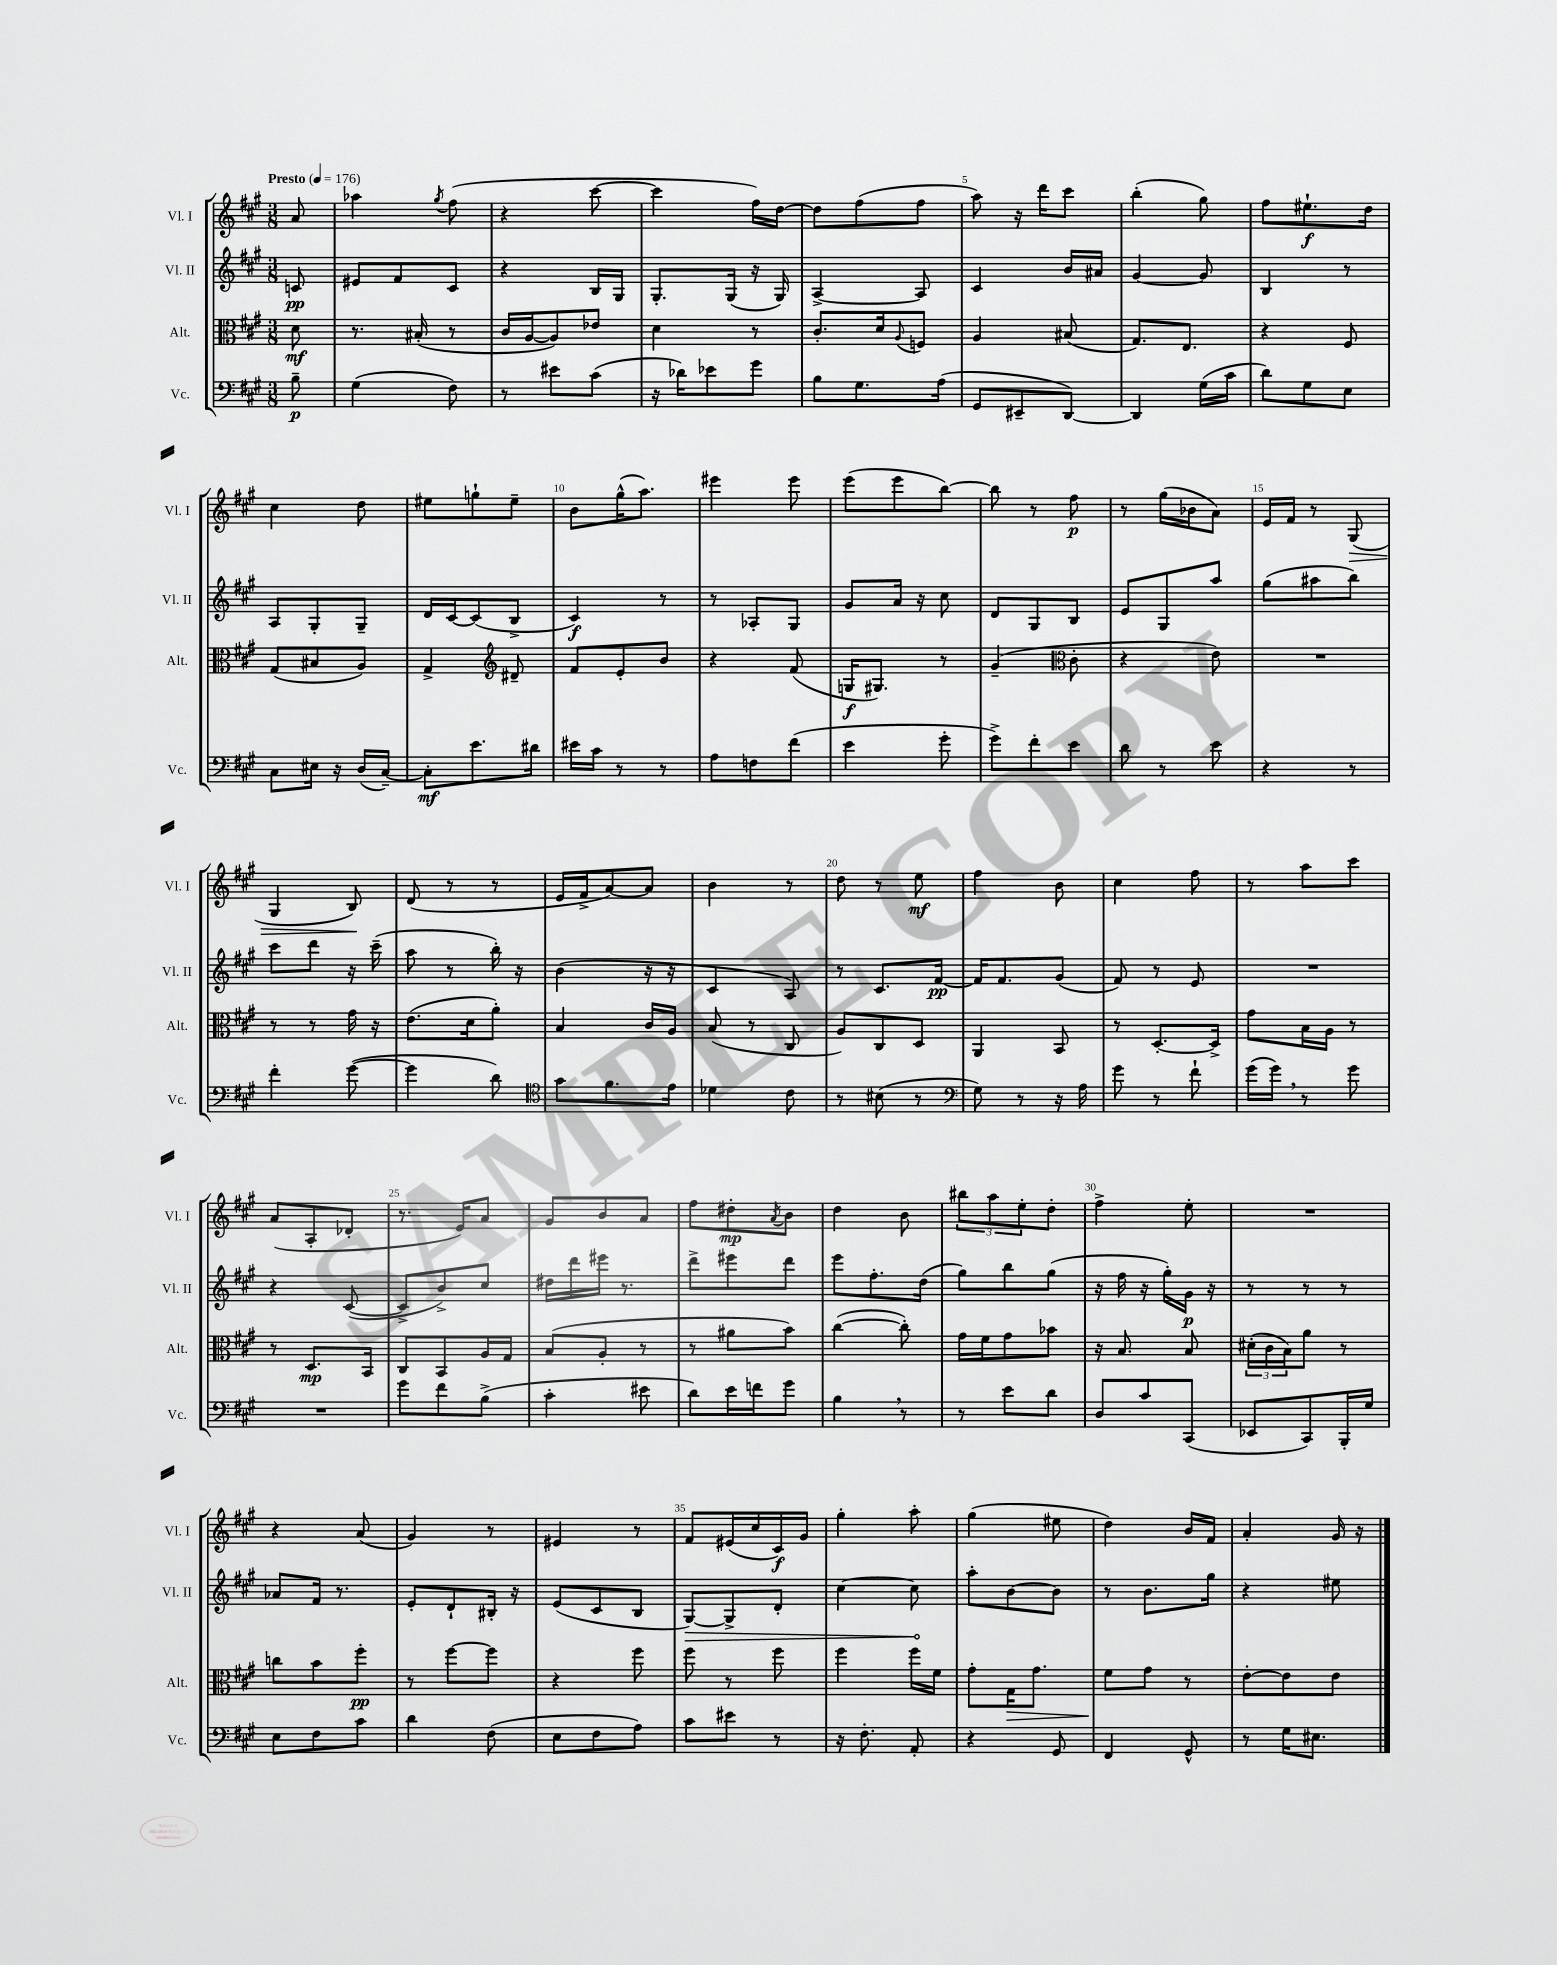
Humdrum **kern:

**kern	**dynam	**kern	**dynam	**kern	**dynam	**kern	**dynam
*part4	*part4	*part3	*part3	*part2	*part2	*part1	*part1
*staff4	*staff4	*staff3	*staff3	*staff2	*staff2	*staff1	*staff1
*I"Vc.	*	*I"Alt.	*	*I"Vl. II	*	*I"Vl. I	*
*I'Vc.	*	*I'Alt.	*	*I'Vl. II	*	*I'Vl. I	*
*clefF4	*	*clefC3	*	*clefG2	*	*clefG2	*
*k[f#c#g#]	*	*k[f#c#g#]	*	*k[f#c#g#]	*	*k[f#c#g#]	*
*M3/8	*	*M3/8	*	*M3/8	*	*M3/8	*
*MM176	*	*MM176	*	*MM176	*	*MM176	*
=	=	=	=	=	=	=	=
!	!	!	!	!	!	!LO:TX:a:B:t=Presto	!
8B~\	p	8d\	mf	8cn/	pp	8a/	.
=1	=1	=1	=1	=1	=1	=1	=1
(4G#\	.	8.r	.	8e#X/L	.	4aa-X\	.
.	.	.	.	8f#/	.	.	.
.	.	(16B#X'/	.	.	.	.	.
.	.	.	.	.	.	8qgg#/	.
8F#\)	.	8r	.	8c#/J	.	(8ff#\	.
=2	=2	=2	=2	=2	=2	=2	=2
8r	.	16c#/LL	.	4r	.	4r	.
.	.	[16A/J	.	.	.	.	.
8e#X\L	.	8A/])	.	.	.	.	.
(8c#\J	.	8e-X/J	.	16B/LL	.	[8ccc#\	.
.	.	.	.	16G#/JJ	.	.	.
=3	=3	=3	=3	=3	=3	=3	=3
16r	.	4d\	.	8.G#'/L	.	4ccc#\]	.
16d-X\KL)	.	.	.	.	.	.	.
8e-X\	.	.	.	.	.	.	.
.	.	.	.	(16G#/Jk	.	.	.
8g#\J	.	8r	.	16r	.	16ff#\LL)	.
.	.	.	.	16G#/)	.	[16dd\JJ	.
=4	=4	=4	=4	=4	=4	=4	=4
8B\L	.	8.c#'/L	.	[4A^/	.	8dd\L]	.
8.G#\	.	.	.	.	.	(8ff#\	.
.	.	16d/k	.	.	.	.	.
.	.	8qqA/	.	.	.	.	.
.	.	8Fn/J	.	8A/]	.	8ff#\J	.
(16A\Jk	.	.	.	.	.	.	.
=5	=5	=5	=5	=5	=5	=5	=5
8GG#/L	.	4A/	.	4c#/	.	8aa\)	.
8EE#X~/	.	.	.	.	.	16r	.
.	.	.	.	.	.	16ddd\KL	.
[8DD/J)	.	(8B#X/	.	16b/LL	.	8ccc#\J	.
.	.	.	.	16a#X/JJ	.	.	.
=6	=6	=6	=6	=6	=6	=6	=6
4DD/]	.	8.G#/L)	.	[4g#/	.	(4bb'\	.
.	.	8.E/J	.	.	.	.	.
(16G#\LL	.	.	.	8g#/]	.	8gg#\)	.
16c#\JJ	.	.	.	.	.	.	.
=7	=7	=7	=7	=7	=7	=7	=7
8d\L)	.	4r	.	4B/	.	8ff#\L	.
8G#\	.	.	.	.	.	8.ee#X`\	f
8E\J	.	8F#/	.	8r	.	.	.
.	.	.	.	.	.	16dd\Jk	.
!!LO:LB:g=z
=8	=8	=8	=8	=8	=8	=8	=8
8C#\L	.	(8G#/L	.	8A/L	.	4cc#\	.
16E#X\Jk	.	8B#X/	.	8G#'/	.	.	.
16r	.	.	.	.	.	.	.
(16D/LL	.	8A/J)	.	8G#~/J	.	8dd\	.
[16C#~/JJ)	.	.	.	.	.	.	.
=9	=9	=9	=9	=9	=9	=9	=9
8C#'\L]	mf	4G#^/	.	16d/LL	.	8ee#X\L	.
.	.	.	.	[16c#/J	.	.	.
8.e\	.	.	.	(8c#/]	.	8ggn`\	.
*	*	*clefG2	*	*	*	*	*
.	.	8d#X~/	.	8B^/J	.	8ee#~\J	.
16d#X\Jk	.	.	.	.	.	.	.
=10	=10	=10	=10	=10	=10	=10	=10
16e#X\LL	.	8f#/L	.	4c#/)	f	8b\L	.
16c#\JJ	.	.	.	.	.	.	.
8r	.	8e'/	.	.	.	(16gg#^^\K	.
.	.	.	.	.	.	8.aa\J)	.
8r	.	8b/J	.	8r	.	.	.
=11	=11	=11	=11	=11	=11	=11	=11
8A\L	.	4r	.	8r	.	4eee#X\	.
8Fn\	.	.	.	8A-X'/L	.	.	.
(8f#\J	.	(8f#/	.	8G#/J	.	8eee#\	.
=12	=12	=12	=12	=12	=12	=12	=12
4e\	.	16Gn/KL	f	8g#/L	.	(8eee\L	.
.	.	8.G#X/J)	.	.	.	.	.
.	.	.	.	16a/Jk	.	8eee\	.
.	.	.	.	16r	.	.	.
8g#'\	.	8r	.	8cc#\	.	[8bb\J)	.
=13	=13	=13	=13	=13	=13	=13	=13
8g#^\L)	.	(4g#~/	.	8d/L	.	8bb\]	.
8f#'\	.	.	.	8G#/	.	8r	.
*	*	*clefC3	*	*	*	*	*
8e\J	.	8c#'\	.	8B/J	.	8ff#\	p
=14	=14	=14	=14	=14	=14	=14	=14
8d\	.	4r	.	8e/L	.	8r	.
8r	.	.	.	8G#/	.	(16gg#\LL	.
.	.	.	.	.	.	16b-X\J	.
8e\	.	8e\)	.	8aa/J	.	8a\J)	.
=15	=15	=15	=15	=15	=15	=15	=15
4r	.	4.r	.	(8gg#\L	.	16e/LL	.
.	.	.	.	.	.	16f#/JJ	.
.	.	.	.	8aa#X\	.	8r	.
!	!	!	!	!	!	!	!LO:HP:b
8r	.	.	.	8bb\J)	.	(8G#/	>
!!LO:LB:g=z
=16	=16	=16	=16	=16	=16	=16	=16
4f#'\	.	8r	.	8ccc#\L	.	4G#/	.
.	.	8r	.	8ddd\J	.	.	.
([8g#\	.	16g#\	.	16r	.	8B/)	.
.	.	16r	.	(16ccc#~\	.	.	.
.	.	.	.	.	.	.	]
=17	=17	=17	=17	=17	=17	=17	=17
4g#\]	.	(8.e\L	.	8aa\	.	(8d/	.
.	.	.	.	8r	.	8r	.
.	.	16d\k	.	.	.	.	.
8d\)	.	8a'\J)	.	16bb'\)	.	8r	.
.	.	.	.	16r	.	.	.
=18	=18	=18	=18	=18	=18	=18	=18
*clefC4	*	*	*	*	*	*	*
8g#\L	.	4B/	.	(4b\	.	16e/LL	.
.	.	.	.	.	.	16f#^/J	.
8.f#\	.	.	.	.	.	[8a/)	.
.	.	16c#/LL	.	16r	.	8a/J]	.
16e\Jk	.	16A/JJ	.	16r	.	.	.
=19	=19	=19	=19	=19	=19	=19	=19
4d-X\	.	(8B/	.	4c#/	.	4b\	.
.	.	8r	.	.	.	.	.
8c#\	.	8C#/	.	8A/)	.	8r	.
=20	=20	=20	=20	=20	=20	=20	=20
8r	.	8A/L)	.	8r	.	8dd\	.
(8B#X\	.	8C#/	.	8.c#/L	.	8r	.
8r	.	8D/J	.	.	.	8ee\	mf
.	.	.	.	[16f#/Jk	pp	.	.
=21	=21	=21	=21	=21	=21	=21	=21
*clefF4	*	*	*	*	*	*	*
8G#\)	.	4AA/	.	16f#/KL]	.	4ff#\	.
.	.	.	.	8.f#/	.	.	.
8r	.	.	.	.	.	.	.
16r	.	8BB/	.	(8g#/J	.	8b\	.
16A\	.	.	.	.	.	.	.
=22	=22	=22	=22	=22	=22	=22	=22
8g#\	.	8r	.	8f#/)	.	4cc#\	.
8r	.	[8.D'/L	.	8r	.	.	.
8f#`\	.	.	.	8e/	.	8ff#\	.
.	.	16D^/Jk]	.	.	.	.	.
=23	=23	=23	=23	=23	=23	=23	=23
(16g#\LL	.	8g#\L	.	4.r	.	8r	.
16g#,\JJ)	.	.	.	.	.	.	.
8r	.	16B\L	.	.	.	8aa\L	.
.	.	16A\JJ	.	.	.	.	.
8g#\	.	8r	.	.	.	8ccc#\J	.
!!LO:LB:g=z
=24	=24	=24	=24	=24	=24	=24	=24
4.r	.	8r	.	4r	.	(8a/L	.
.	.	8.D/L	mp	.	.	8A'/	.
.	.	.	.	([8c#/	.	8d-X'/J	.
.	.	16BB/Jk	.	.	.	.	.
=25	=25	=25	=25	=25	=25	=25	=25
8g#\L	.	8C#/L	.	8c#^/L]	.	8.r	.
8f#\	.	8BB/	.	8b^/)	.	.	.
.	.	.	.	.	.	16e/KL)	.
(8B^\J	.	16A/L	.	8cc#/J	.	8a/J	.
.	.	16G#/JJ	.	.	.	.	.
=26	=26	=26	=26	=26	=26	=26	=26
4c#'\	.	(8B/L	.	16dd#X\LL	.	8g#/L	.
.	.	.	.	16ddd\	.	.	.
.	.	8A'/J	.	16eee#X\JJ	.	8b/	.
.	.	.	.	8.r	.	.	.
8e#X\	.	8r	.	.	.	8a/J	.
=27	=27	=27	=27	=27	=27	=27	=27
8d\L)	.	8r	.	8ddd^\L	.	8ff#\L	.
16e\L	.	8a#X\L	.	8eee#X\	.	8dd#X'\	mp
16fn\J	.	.	.	.	.	.	.
.	.	.	.	.	.	8qa/	.
8g#\J	.	8b\J)	.	8ddd\J	.	8b\J	.
=28	=28	=28	=28	=28	=28	=28	=28
4B,\	.	([4cc#\	.	8eee\L	.	4dd\	.
.	.	.	.	8.ff#'\	.	.	.
8r	.	8cc#'\])	.	.	.	8b\	.
.	.	.	.	(16dd\Jk	.	.	.
=29	=29	=29	=29	=29	=29	=29	=29
8r	.	16g#\LL	.	8gg#\L)	.	12bb#X\L	.
.	.	16f#\J	.	.	.	.	.
.	.	.	.	.	.	12aa\	.
8e\L	.	8g#\	.	8bb\	.	.	.
.	.	.	.	.	.	12ee'\	.
8d\J	.	8b-X\J	.	(8gg#\J	.	8dd'\J	.
=30	=30	=30	=30	=30	=30	=30	=30
8D/L	.	16r	.	16r	.	4ff#^\	.
.	.	8.B/	.	16ff#\	.	.	.
8c#/	.	.	.	16r	.	.	.
.	.	.	.	16gg#'\LL)	.	.	.
(8CC#/J	.	8B/	.	16g#\JJ	p	8ee'\	.
.	.	.	.	16r	.	.	.
=31	=31	=31	=31	=31	=31	=31	=31
8EE-X/L	.	(24d#X'\LL	.	8r	.	4.r	.
.	.	24c#\	.	.	.	.	.
.	.	24B\J)	.	.	.	.	.
8CC#/)	.	8a\J	.	8r	.	.	.
16BBB'/L	.	8r	.	8r	.	.	.
16G#/JJ	.	.	.	.	.	.	.
!!LO:LB:g=z
=32	=32	=32	=32	=32	=32	=32	=32
8E\L	.	8ccn\L	.	8a-X/L	.	4r	.
8F#\	.	8b\	.	16f#/Jk	.	.	.
.	.	.	.	8.r	.	.	.
8c#\J	.	8ff#'\J	pp	.	.	(8a/	.
=33	=33	=33	=33	=33	=33	=33	=33
4d\	.	8r	.	8e'/L	.	4g#/)	.
.	.	[8ff#\L	.	8d`/	.	.	.
(8F#\	.	8ff#\J]	.	16B#X'/Jk	.	8r	.
.	.	.	.	16r	.	.	.
=34	=34	=34	=34	=34	=34	=34	=34
8E\L	.	4r	.	(8e/L	.	4e#X/	.
8F#\	.	.	.	8c#/	.	.	.
8A\J)	.	8ff#\	.	8B/J	.	8r	.
=35	=35	=35	=35	=35	=35	=35	=35
!	!	!	!	!	!LO:HP:b	!	!
8c#\L	.	8ff#\	.	[8G#/L)	>	8f#/L	.
8e#X\J	.	8r	.	8G#^/]	.	(16e#X/L	.
.	.	.	.	.	.	16cc#/	.
8r	.	8ff#\	.	8d'/J	.	16c#/)	f
.	.	.	.	.	.	16g#/JJ	.
=36	=36	=36	=36	=36	=36	=36	=36
16r	.	4ff#\	.	[4cc#\	.	4gg#'\	.
8.F#'\	.	.	.	.	.	.	.
8AA'/	.	16ff#\LL	.	8cc#\]	.	8aa'\	.
.	.	16f#\JJ	.	.	.	.	.
.	.	.	.	.	]	.	.
=37	=37	=37	=37	=37	=37	=37	=37
4r	.	8g#'\L	.	8aa'\L	.	(4gg#\	.
!	!	!	!LO:HP:b	!	!	!	!
.	.	16G#\K	>	[8b\	.	.	.
.	.	8.g#\J	.	.	.	.	.
8GG#/	.	.	.	8b\J]	.	8ee#X\	.
=38	=38	=38	=38	=38	=38	=38	=38
4FF#/	.	8f#\L	.	8r	.	4dd\)	.
.	.	8g#\J	]	8.b\L	.	.	.
8GG#^^/	.	8r	.	.	.	16b/LL	.
.	.	.	.	16gg#\Jk	.	16f#/JJ	.
=39	=39	=39	=39	=39	=39	=39	=39
8r	.	[8e'\L	.	4r	.	4a'/	.
16G#\KL	.	8e\]	.	.	.	.	.
8.E#X\J	.	.	.	.	.	.	.
.	.	8e\J	.	8ee#X\	.	16g#/	.
.	.	.	.	.	.	16r	.
==	==	==	==	==	==	==	==
*-	*-	*-	*-	*-	*-	*-	*-
